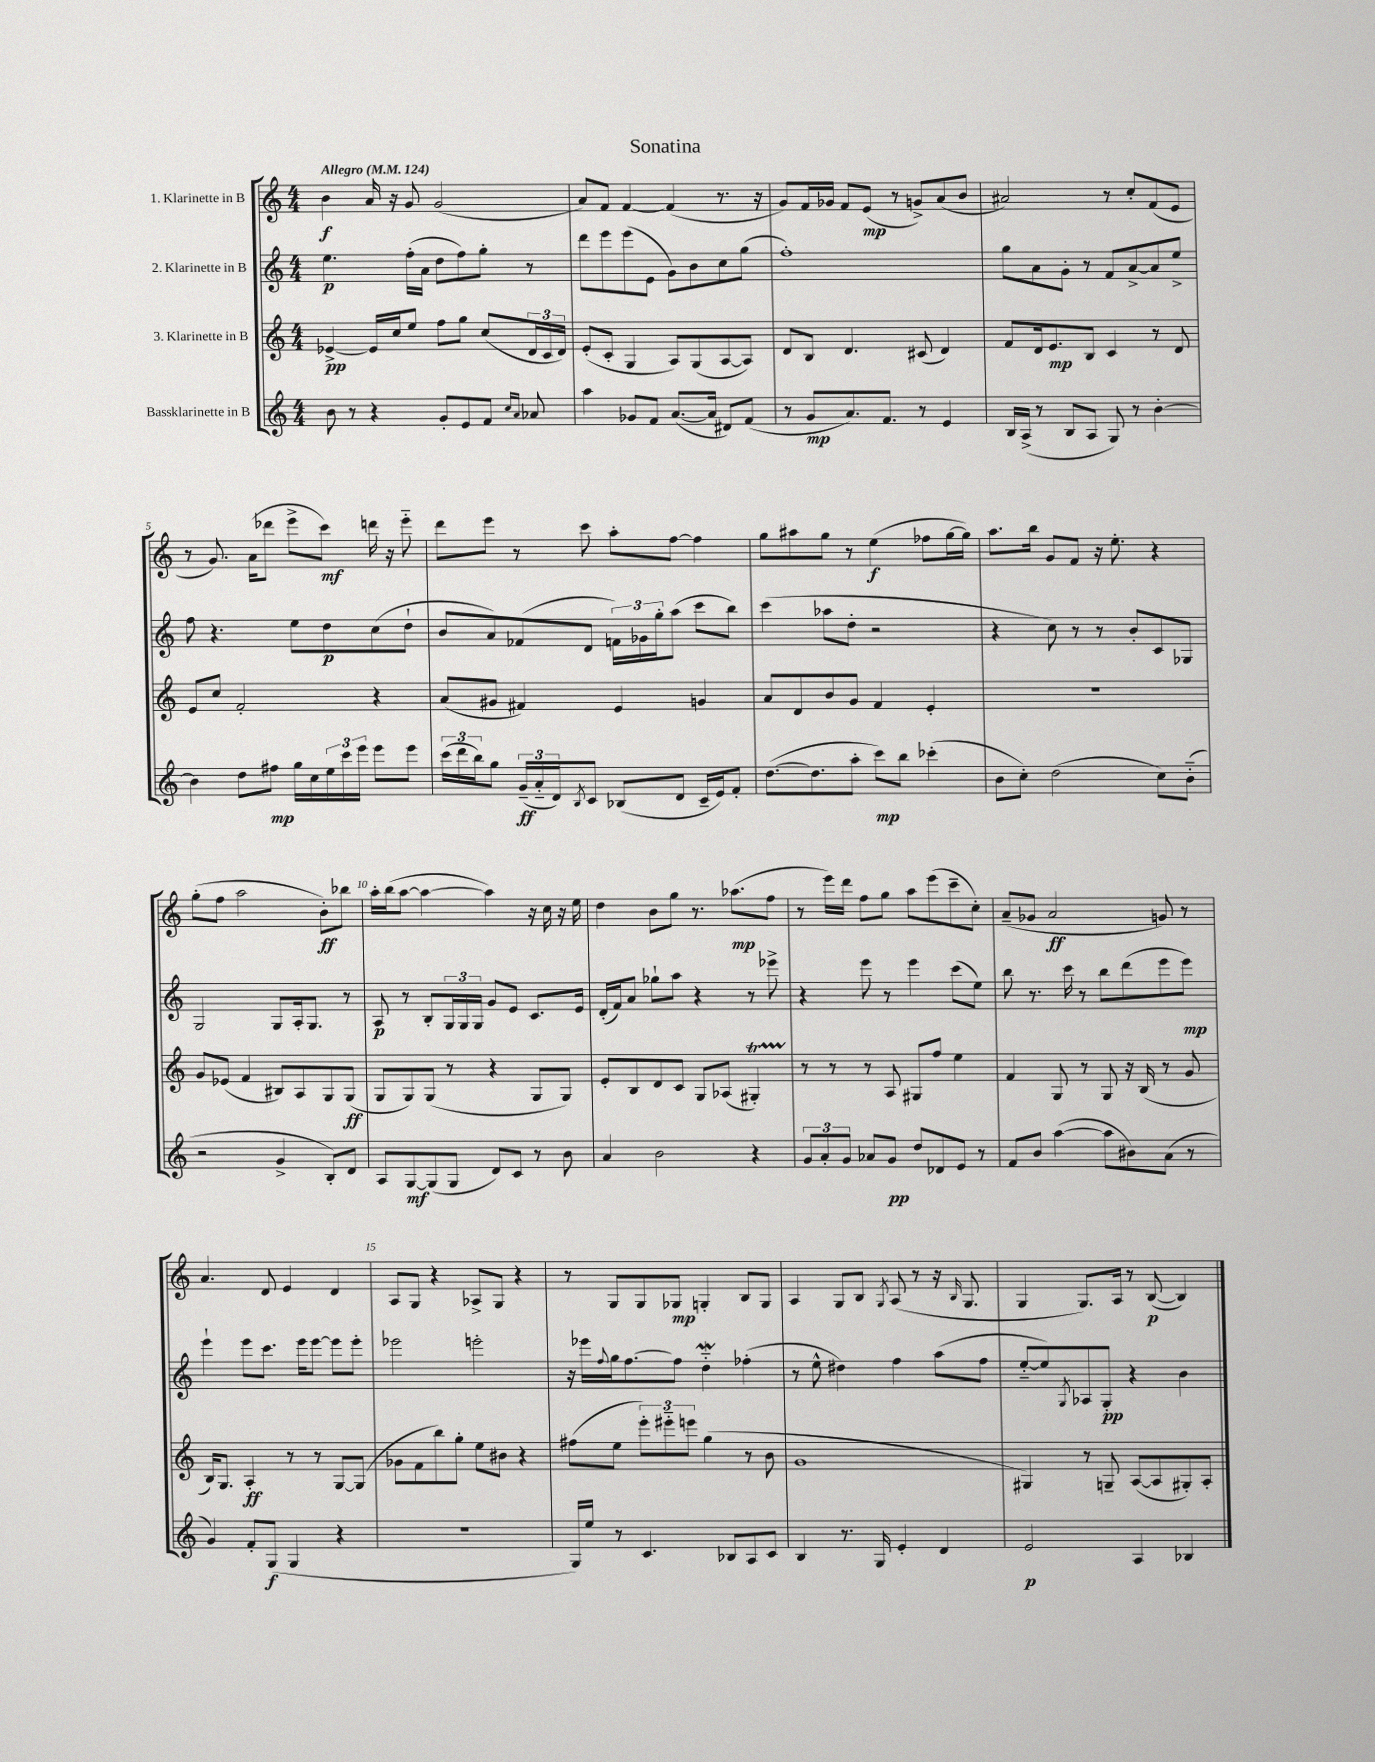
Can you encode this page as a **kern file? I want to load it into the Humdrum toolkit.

**kern	**kern	**kern	**kern
*staff4	*staff3	*staff2	*staff1
*clefG2	*clefG2	*clefG2	*clefG2
*k[]	*k[]	*k[]	*k[]
*M4/4	*M4/4	*M4/4	*M4/4
*MM124	*MM124	*MM124	*MM124
8b	[4e-^	4.ee	4b
8r	.	.	.
4r	16e-]	.	16a
.	16cc	.	16r
.	8ee	(16ff'	8g
.	.	16a	.
8g'	8ff	8dd	(2g
8e	8gg	8ff)	.
8f	(8cc	8gg'	.
16qqcc	.	.	.
16qqa	.	.	.
8a-	24d	8r	.
.	24c	.	.
.	24d)	.	.
=	=	=	=
4aa	(8e'	8ddd	8a)
.	8c'	8eee	8f
8g-	4G	(8eee	[4f
8f	.	8e	.
([8.a	8A)	8g)	(4f]
.	(8G	8b	.
16a]	.	.	.
8d#)	[8A	8cc	8.r
(8f	8A])	(8gg	.
.	.	.	16r
=	=	=	=
8r	8d	1ff')	8g)
8g	8B	.	16f
.	.	.	16g-
8.a)	4.d	.	8f
.	.	.	(8e
8.f	.	.	.
.	.	.	8r
8r	(8c#	.	8g^)
4e	4d)	.	(8a
.	.	.	8b
=	=	=	=
16B	8f	8gg	2a#)
(16A^	.	.	.
8r	16d	8a	.
.	8.e	.	.
8B	.	8g'	.
8A	8B	8r	.
8G)	4c	8f	8r
8r	.	[8a^	8cc'
[4b'	8r	8a]	(8f
.	8d	8ee^	8e
=	=	=	=
4b]	8e	8ff	8r
.	8cc	4.r	8.g)
8dd	2f'	.	.
.	.	.	(16a
8ff#	.	.	8ddd-
16gg	.	8ee	8eee^
16cc	.	.	.
24ee	.	8dd	8ccc)
24ccc	.	.	.
24eee	.	.	.
8eee	4r	(8cc	16ddd
.	.	.	16r
8eee	.	8dd`	8eee'~
=	=	=	=
(24ccc	(8a	8b	8ddd
24ddd	.	.	.
24bb)	.	.	.
8gg	8g#	8a)	8eee
(24g~	4f#)	(8f-	8r
24a'~	.	.	.
24d)	.	.	.
8qB	.	.	.
8c	.	8d	8ccc
(8B-	4e	24f)	8aa'
.	.	24g-	.
.	.	24gg'	.
8d	.	(8aa	[8ff
16c~	4g	8ccc	4ff]
16e)	.	.	.
8f'	.	8bb)	.
=	=	=	=
([8.dd	8a	(4ccc	8gg
.	8d	.	8aa#
8.dd]	.	.	.
.	8b	8aa-	8gg
8aa'	8g	8dd'	8r
8ccc)	4f	2r	(4ee
8bb	.	.	.
(4ccc-'	4e'	.	8ff-
.	.	.	[16gg
.	.	.	16gg])
=	=	=	=
8b	1r	4r	8.aa
8cc')	.	.	.
.	.	.	16bb
(2dd	.	8cc)	8g
.	.	8r	8f
.	.	8r	16r
.	.	.	8.ee'
.	.	8b'	.
8cc)	.	8c	4r
(8b'~	.	8G-	.
=	=	=	=
2r	8g	2G	(8gg'
.	(8e-	.	8ff
.	4f	.	2aa
4g^	8B#)	8G	.
.	8A	16A'	.
.	.	8.G	.
8B')	8G	.	8b')
8d	(8G	8r	8bb-
=	=	=	=
8A	8G	8A	16aa'
.	.	.	(16bb
[8G	8G)	8r	[8aa
(8G]	(8G	8B'	4aa_
8G	8r	24G	.
.	.	24G	.
.	.	24G	.
8d)	4r	8g	4aa])
8c	.	8e	.
8r	8G	8.c	16r
.	.	.	16cc
8b	8G)	.	16r
.	.	16e	16ee
=	=	=	=
4a	8e'	(16d'	4dd
.	.	16f)	.
.	8B	8a	.
2b	8d	8gg-`	8b
.	8c	8aa	8gg
.	8G	4r	8.r
.	(8A-	.	.
.	.	.	(8.aa-
4r	4G#')	8r	.
.	.	8eee-^	8ff
=	=	=	=
12g	8r	4r	8r
12a'	.	.	.
.	8r	.	16eee)
12g	.	.	.
.	.	.	16ddd
8a-	8r	8eee	8ff
8g	8A	8r	8gg
8dd	8G#	4eee	8aa
8d-	8ff	.	(8eee
8e	4ee	(8ccc	8ccc~
8r	.	8ee)	8cc')
=	=	=	=
8f	4f	8bb	(8a~
8b	.	8.r	8g-
([4aa	8G	.	2a
.	.	16ccc	.
.	8r	8r	.
8aa]	8G	8bb	.
8b#)	16r	(8ddd	.
.	(16B	.	.
(8a	8r	8eee	8g)
8r	8g	8eee)	8r
=	=	=	=
4g)	16B)	4eee`	4.a
.	8.G	.	.
8f'	4A'	8eee	.
(8G	.	8.ccc	8d
4G	8r	.	4e
.	.	16eee	.
.	8r	[8eee	.
4r	[8G	8eee]	4d
.	(8G]	8eee'	.
=	=	=	=
1r	8g-	2eee-	8A
.	8f	.	8G
.	8bb)	.	4r
.	8gg'	.	.
.	8ee	2eee'	8A-^
.	8b#	.	8G
.	4r	.	4r
=	=	=	=
16G)	(8ff#	16r	8r
16ee	.	16eee-	.
.	.	8qqff	.
8r	8ee	16gg	8G
.	.	[8.ff	.
4.c	12eee')	.	8G
.	12eee#'~	.	.
.	.	8ff]	8G-
.	12eee	.	.
.	(4gg	4dd'~	4G'
8B-	.	.	.
8A	8r	(4ff-'	8B
8c	8b	.	8G
=	=	=	=
4B	1g	8r	4A
.	.	8ee^^	.
8.r	.	4dd#)	8G
.	.	.	8B
16G	.	.	.
.	.	.	8qG
4e'	.	4ff	(8A
.	.	.	8r
4d	.	(8aa	16r
.	.	.	16qqB
.	.	.	8.G
.	.	8ff	.
=	=	=	=
2e	4G#)	[8ee'~	4G
.	.	8ee])	.
.	.	8qG	.
.	8r	8A-	8.G)
.	8G~	8G'	.
.	.	.	16A
4A	([8A	4r	8r
.	8A]	.	([8B
4B-	8G#')	4b	4B])
.	8A'	.	.
==	==	==	==
*-	*-	*-	*-
